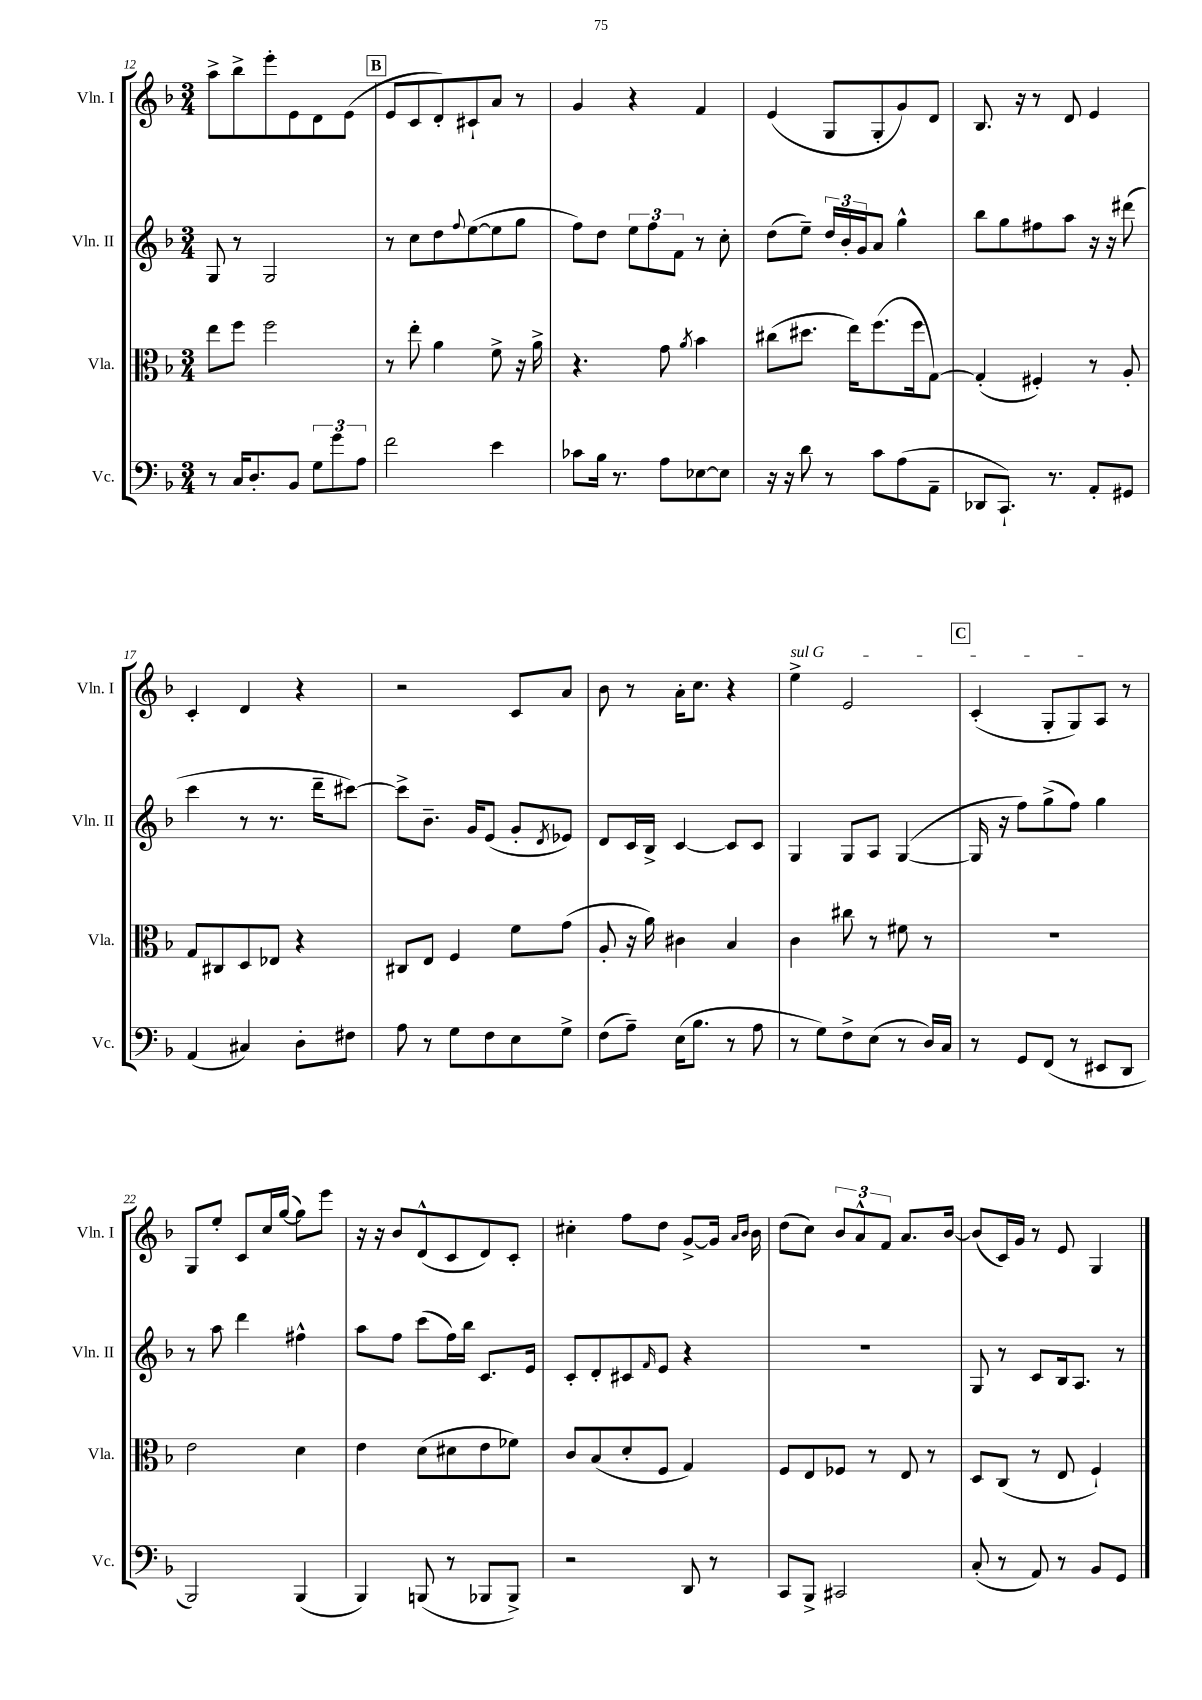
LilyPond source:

<<
\new StaffGroup <<
\new Staff = "s0" \with { instrumentName = "Vln. I" shortInstrumentName = "Vln. I" } {
    \clef treble \key f \major \numericTimeSignature \time 3/4
    a''8-> bes''8-> e'''8-. e'8 d'8 e'8( |
    \mark \markup { \box "B" } e'8 c'8 d'8-.) cis'8-! a'8 r8 |
    g'4 r4 f'4 |
    e'4( g8 g8-. g'8) d'8 |
    bes8. r16 r8 d'8 e'4 |
    c'4-. d'4 r4 |
    r2 c'8 a'8 |
    bes'8 r8 a'16-. c''8. r4 |
    \once \override TextSpanner.bound-details.left.text = \markup { \italic "sul G" } e''4->\startTextSpan e'2 |
    \mark \markup { \box "C" } c'4-.( g8-. g8) a8\stopTextSpan r8 |
    g8 e''8-. c'8 c''16 g''16~( g''8) e'''8 |
    r16 r16 bes'8 d'8-^( c'8 d'8) c'8-. |
    cis''4-. f''8 d''8 g'8~-> g'16 \grace { a'16 bes'16 } bes'16 |
    d''8( c''8) \tuplet 3/2 { bes'8 a'8-^ f'8 } a'8. bes'16~ |
    bes'8( c'16) g'16 r8 e'8 g4 \bar "|." |
}
\new Staff = "s1" \with { instrumentName = "Vln. II" shortInstrumentName = "Vln. II" } {
    \clef treble \key f \major \numericTimeSignature \time 3/4
    g8 r8 g2 |
    \mark \markup { \box "B" } r8 c''8 d''8 \appoggiatura { f''8 } e''8~( e''8 g''8 |
    f''8) d''8 \tuplet 3/2 { e''8 f''8 f'8 } r8 c''8-. |
    d''8( e''8--) \tuplet 3/2 { d''16 bes'16-. g'16 } a'8 g''4-^ |
    bes''8 g''8 fis''8 a''8 r16 r16 dis'''8( |
    c'''4 r8 r8. d'''16-- cis'''8~) |
    cis'''8-> bes'8.-- g'16 e'8( g'8-. \acciaccatura { d'8 } ees'8) |
    d'8 c'16 bes16-> c'4~ c'8 c'8 |
    g4 g8 a8 g4~( |
    \mark \markup { \box "C" } g16 r16 f''8) g''8->( f''8) g''4 |
    r8 a''8 d'''4 fis''4-^ |
    a''8 f''8 c'''8( f''16) bes''16 c'8. e'16 |
    c'8-. d'8-. cis'8 \grace { f'16 } e'8 r4 |
    R2. |
    g8 r8 c'8 bes16 a8. r8 \bar "|." |
}
\new Staff = "s2" \with { instrumentName = "Vla." shortInstrumentName = "Vla." } {
    \clef alto \key f \major \numericTimeSignature \time 3/4
    e''8 f''8 f''2 |
    \mark \markup { \box "B" } r8 e''8-. a'4 f'8-> r16 a'16-> |
    r4. g'8 \acciaccatura { a'8 } bes'4 |
    cis''8( dis''8. e''16) f''8.( f''16 g8~) |
    g4-.( fis4-.) r8 a8-. |
    g8 cis8 d8 ees8 r4 |
    cis8 e8 f4 f'8 g'8( |
    a8-. r16 a'16) cis'4 bes4 |
    c'4 cis''8 r8 fis'8 r8 |
    \mark \markup { \box "C" } R2. |
    e'2 d'4 |
    e'4 d'8( dis'8 e'8 fes'8) |
    c'8 bes8( d'8-. f8 g4) |
    f8 e8 fes8 r8 e8 r8 |
    d8 c8( r8 e8 f4-!) \bar "|." |
}
\new Staff = "s3" \with { instrumentName = "Vc." shortInstrumentName = "Vc." } {
    \clef bass \key f \major \numericTimeSignature \time 3/4
    r8 c16 d8.-. bes,8 \tuplet 3/2 { g8 g'8 a8 } |
    \mark \markup { \box "B" } f'2 e'4 |
    ces'8 bes16 r8. a8 ees8~ ees8 |
    r16 r16 d'8 r8 c'8 a8( a,8-- |
    des,8 c,8.-!) r8. a,8-. gis,8 |
    a,4( cis4) d8-. fis8 |
    a8 r8 g8 f8 e8 g8-> |
    f8( a8--) e16( bes8. r8 a8 |
    r8 g8) f8-> e8( r8 d16) c16 |
    \mark \markup { \box "C" } r8 g,8 f,8( r8 eis,8 d,8 |
    bes,,2) bes,,4( |
    bes,,4) b,,8( r8 bes,,8 bes,,8->) |
    r2 d,8 r8 |
    c,8 bes,,8-> cis,2 |
    c8-.( r8 a,8) r8 bes,8 g,8 \bar "|." |
}
>>
>>
\layout { \context { \Score currentBarNumber = #12 } }
